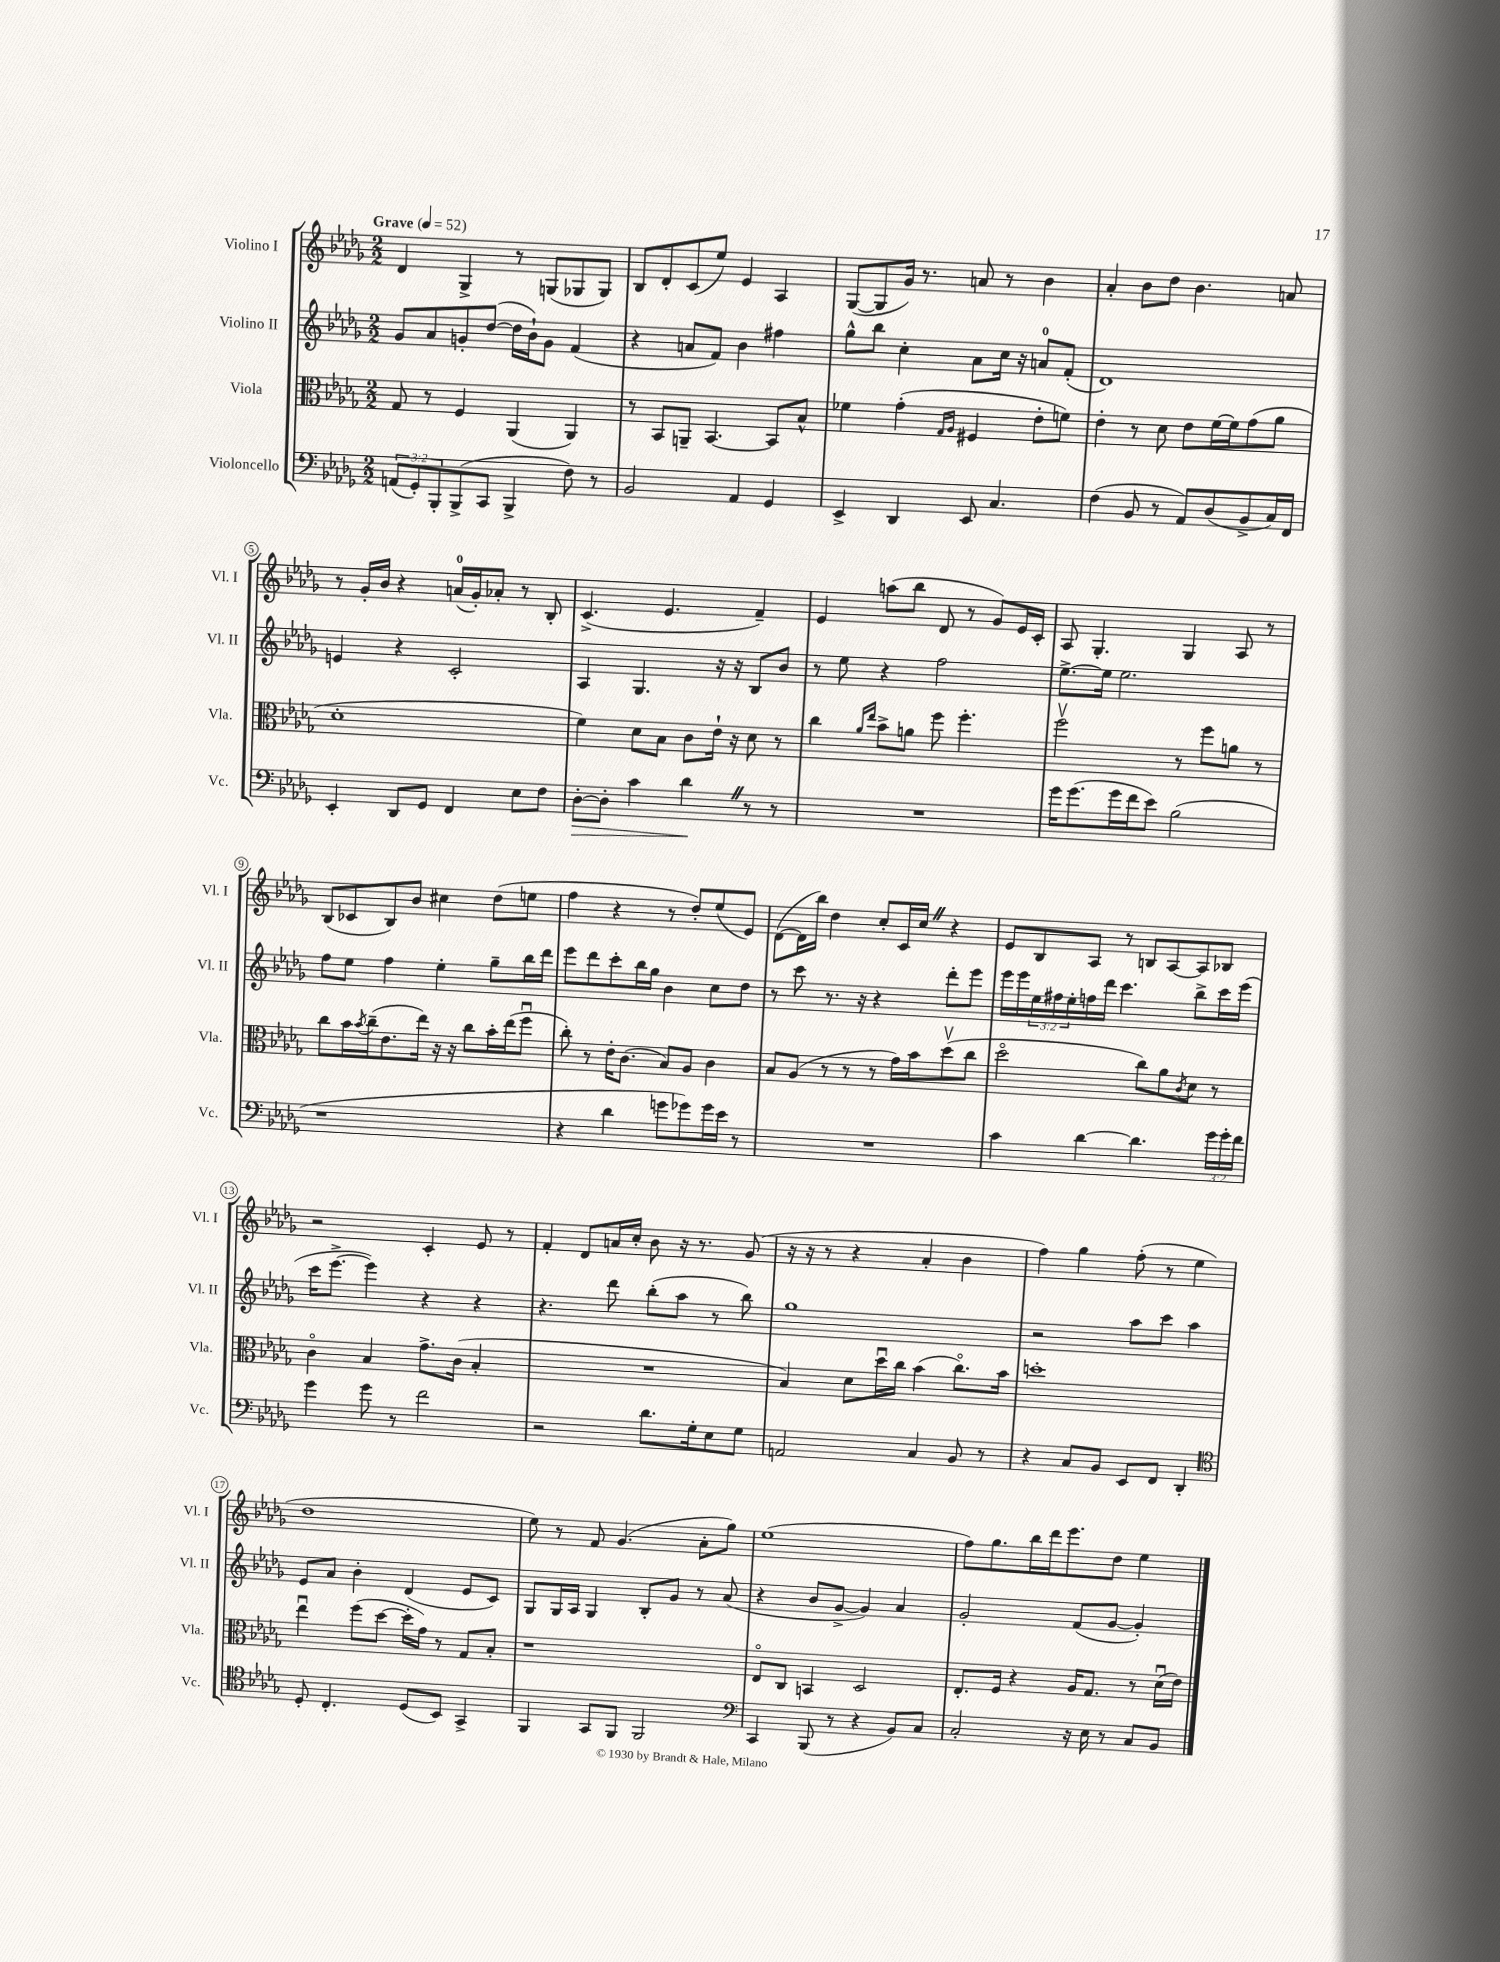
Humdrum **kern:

**kern	**dynam	**kern	**kern	**kern
*part4	*part4	*part3	*part2	*part1
*staff4	*staff4	*staff3	*staff2	*staff1
*I"Violoncello	*	*I"Viola	*I"Violino II	*I"Violino I
*I'Vc.	*	*I'Vla.	*I'Vl. II	*I'Vl. I
*clefF4	*	*clefC3	*clefG2	*clefG2
*k[b-e-a-d-g-]	*	*k[b-e-a-d-g-]	*k[b-e-a-d-g-]	*k[b-e-a-d-g-]
*M2/2	*	*M2/2	*M2/2	*M2/2
*MM52	*	*MM52	*MM52	*MM52
=1	=1	=1	=1	=1
!	!	!	!	!LO:TX:a:B:t=Grave
(12AAn/L	.	8G-/	8g-/L	4d-/
12GG-'/)	.	.	.	.
.	.	8r	8a-/	.
12BBB-'/	.	.	.	.
(8BBB-^/	.	4F/	8gn'/	4G-^/
8CC/J	.	.	([8dd-/J	.
4BBB-^/	.	(4AA-/	16dd-\LL]	8r
.	.	.	16b-`\J)	.
.	.	.	8g\J	(8Gn/L
8F\)	.	4AA-/)	(4f/	8G-X/
8r	.	.	.	8G-/J)
=2	=2	=2	=2	=2
2BB-/	.	8r	4r	8B-/L
.	.	8BB-/L	.	8d-'/
.	.	8AAn~/J	8an/L	(8c/
.	.	[4.BB-/	8f/J)	8ee-/J)
4AA-/	.	.	4b-\	4e-/
4GG-/	.	8BB-/L]	4ff#X\	4A-/
.	.	8B-^^/J	.	.
=3	=3	=3	=3	=3
4EE-^/	.	4f-X\	8gg-^^\L	([8G-/L
.	.	.	8bb-\J	8G-/]
4DD-/	.	(4g-'\	4cc'\	16g-/Jk)
.	.	.	.	8.r
.	.	16qqG-/LL	.	.
.	.	16qqA-/JJ	.	.
8EE-/	.	4F#X/	8a-\L	8an/
4.C/	.	.	16cc\Jk	8r
.	.	.	16r	.
.	.	8e-'\L	8an/L	4b-\
.	.	8fn\J)	(8f'/J	.
=4	=4	=4	=4	=4
(4F\	.	4e-'\	1d-)	4a-'/
8BB-/	.	8r	.	8b-\L
8r	.	8d-\	.	8dd-\J
8AA-/L)	.	8e-\L	.	4.b-\
(8D-/	.	[16f\L	.	.
.	.	16f\J]	.	.
8BB-^/	.	(8g-\	.	.
16C/L)	.	8a-\J	.	8an/
16FF/JJ	.	.	.	.
!!LO:LB:g=z
=5	=5	=5	=5	=5
4EE-'/	.	1d-'	4en/	8r
.	.	.	.	16g-'/LL
.	.	.	.	16b-/JJ
8DD-/L	.	.	4r	4r
8GG-/J	.	.	.	.
4FF/	.	.	2c'/	(16an/LL
.	.	.	.	16g-'/J)
.	.	.	.	8a-X'/J
8E-\L	.	.	.	8r
8F\J	.	.	.	8B-'/
=6	=6	=6	=6	=6
!	!LO:HP:b	!	!	!
[8D-'\L	>	4f\)	4A-/	(4.c^/
8D-'\J]	.	.	.	.
4c\	.	8d-\L	4.G-/	.
.	.	8B-\J	.	4.e-/
4d-Z\	.	8c\L	.	.
.	.	16e-`\Jk	16r	.
.	.	16r	16r	.
8r	]	8d-\	8B-/L	4f~/)
8r	.	8r	8b-/J	.
=7	=7	=7	=7	=7
1r	.	4cc\	8r	4e-/
.	.	.	8ee-\	.
.	.	16qqa-/LL	.	.
.	.	16qqee-/JJ	.	.
.	.	8b-^\L	4r	(8aan\L
.	.	8an\J	.	8bb-\J
.	.	8ff\	2ff\	8d-/
.	.	4.ff'\	.	8r
.	.	.	.	8g-/L)
.	.	.	.	16e-/L
.	.	.	.	16c'/JJ
=8	=8	=8	=8	=8
16g-\KL	.	2ffv\	[8.ee-^\L	8A-/
(8.g-\	.	.	.	.
.	.	.	.	4.G-'/
.	.	.	16ee-\Jk]	.
16g-\L	.	.	2.ee-\	.
16f\J	.	.	.	.
8e-\J)	.	.	.	.
(2B-\	.	8r	.	4G-/
.	.	8ff\L	.	.
.	.	8an\J	.	8A-/
.	.	8r	.	8r
!!LO:LB:g=z
=9	=9	=9	=9	=9
1r	.	8cc\L	8ff\L	(8B-/L
.	.	16b-\L	8ee-\J	8c-X/
.	.	8qb-/	.	.
.	.	(16cc~\J	.	.
.	.	8.e-\	4ff\	8B-/)
.	.	.	.	8b-/J
.	.	16ee-\Jk)	.	.
.	.	16r	4ee-'\	4cc#X\
.	.	16r	.	.
.	.	8cc\L	.	.
.	.	16b-'\L	8gg-~\L	(8dd-\L
.	.	(16ee-\J	.	.
.	.	8ffu\J	16bb-\L	8een\J
.	.	.	16ddd-\JJ	.
=10	=10	=10	=10	=10
4r	.	8cc'\)	8eee-\L	4ff\
.	.	8r	8ddd-\	.
4d-\	.	16e-'\KL	8ccc'\	4r
.	.	(8.c\J	.	.
.	.	.	16bb-\L	.
.	.	.	16gg-\JJ	.
8gn\L	.	8B-/L)	4b-\	8r
8g-X\)	.	8A-/J	.	8dd-'/L)
16g-\L	.	4c\	8cc\L	(8ee-/
16e-\JJ	.	.	.	.
8r	.	.	8dd-\J	8e-/J)
=11	=11	=11	=11	=11
1r	.	8B-/L	8r	([8d-\L
.	.	(8A-/J	8ccc\	16d-\L]
.	.	.	.	16bb-\JJ)
.	.	8r	8.r	4dd-\
.	.	8r	.	.
.	.	.	16r	.
.	.	8r	4r	8cc'/L
.	.	16g-\LL)	.	16c/L
.	.	16b-\J	.	16ccZ/JJ
.	.	(8dd-v\	8ddd-'\L	4r
.	.	8cc\J	8eee-\J	.
=12	=12	=12	=12	=12
4c\	.	2dd-\	16eee-\LL	8e-/L
.	.	.	16eee-\	.
.	.	.	24ee-\	8B-/
.	.	.	24ff#X\	.
.	.	.	24ee-'\	.
[4d-\	.	.	16ffn\	8A-/J
.	.	.	16ddd-\JJ	.
.	.	.	4.ccc\	8r
4.d-\]	.	8cc\L)	.	8Bn/L
.	.	8a-\	.	[8A-/
.	.	8qc/	.	.
.	.	8d-\J	8bb-^\L	8A-/]
24g-\LL	.	8r	16ccc\L	8B-X/J
24g-'\	.	.	.	.
.	.	.	(16eee-\JJ	.
24f\JJ	.	.	.	.
!!LO:LB:g=z
=13	=13	=13	=13	=13
4g-\	.	4c\	16ccc\KL	2r
.	.	.	[8.eee-^\J	.
8g-\	.	4B-/	4eee-\])	.
8r	.	.	.	.
2f\	.	8.g-^\L	4r	4c'/
.	.	(16c\Jk	.	.
.	.	4B-'/	4r	8e-/
.	.	.	.	8r
=14	=14	=14	=14	=14
2r	.	1r	4.r	4f'/
.	.	.	.	8d-/L
.	.	.	8ddd-\	16an/L
.	.	.	.	16cc'/JJ
8.d-\L	.	.	(8bb-'\L	8b-\
.	.	.	8aa-\J	16r
16G-'\k	.	.	.	8.r
8E-\	.	.	8r	.
8G-\J	.	.	8bb-\)	(8g-/
=15	=15	=15	=15	=15
2AAn/	.	4B-/)	1gg-	16r
.	.	.	.	16r
.	.	.	.	8r
.	.	8d-\L	.	4r
.	.	16dd-u\L	.	.
.	.	16cc\JJ	.	.
4C/	.	(4b-\	.	4a-'/
8BB-/	.	8.cc\L)	.	4b-\
8r	.	.	.	.
.	.	16b-\Jk	.	.
=16	=16	=16	=16	=16
4r	.	1ddn'	2r	4ff\)
8C/L	.	.	.	4gg-\
8BB-/J	.	.	.	.
8EE-/L	.	.	8aa-\L	(8ff'\
8FF/J	.	.	8ccc\J	8r
4DD-'/	.	.	4aa-\	4ee-\
!!LO:LB:g=z
=17	=17	=17	=17	=17
*clefC4	*	*	*	*
8D-'/	.	4ee-u\	8e-/L	1dd-
4.C'/	.	.	8a-/J	.
.	.	(8ff\L	4b-'\	.
.	.	[8dd-\J	.	.
(8D-/L	.	16dd-'\LL]	(4d-/	.
.	.	16g-\JJ)	.	.
8BB-/J)	.	8r	.	.
4GG-^/	.	8G-/L	8e-/L	.
.	.	8B-'/J	8c/J)	.
=18	=18	=18	=18	=18
4FF/	.	1r	8G-/L	8ee-\)
.	.	.	16G-/L	8r
.	.	.	16A-/JJ	.
8GG-/L	.	.	4G-/	8f/
8FF/J	.	.	.	(4.g-/
2FF/	.	.	8B-'/L	.
.	.	.	8g-/J	.
.	.	.	8r	8a-'\L
.	.	.	(8a-/	8gg-\J)
=19	=19	=19	=19	=19
*clefF4	*	*	*	*
4CC/	.	8E-/L	4r	(1ee-
.	.	8C/J	.	.
(8BBB-/	.	4BBn/	8b-/L	.
8r	.	.	[8g-^/J	.
4r	.	2D-/	4g-/])	.
8BB-/L)	.	.	4a-/	.
8C/J	.	.	.	.
=20	=20	=20	=20	=20
2C'/	.	8.E-'/L	2g-'/	8ff\L)
.	.	.	.	8.gg-\
.	.	16F/Jk	.	.
.	.	4r	.	.
.	.	.	.	16bb-\L
.	.	.	.	16ddd-\J
.	.	.	.	8.eee-\
16r	.	16A-/KL	(8f/L	.
16E-\	.	8.G-/J	.	.
8r	.	.	[8g-/J	8dd-\J
8C/L	.	8r	4g-'/])	4ee-\
8BB-/J	.	(16d-u\LL	.	.
.	.	16e-\JJ)	.	.
==	==	==	==	==
*-	*-	*-	*-	*-
